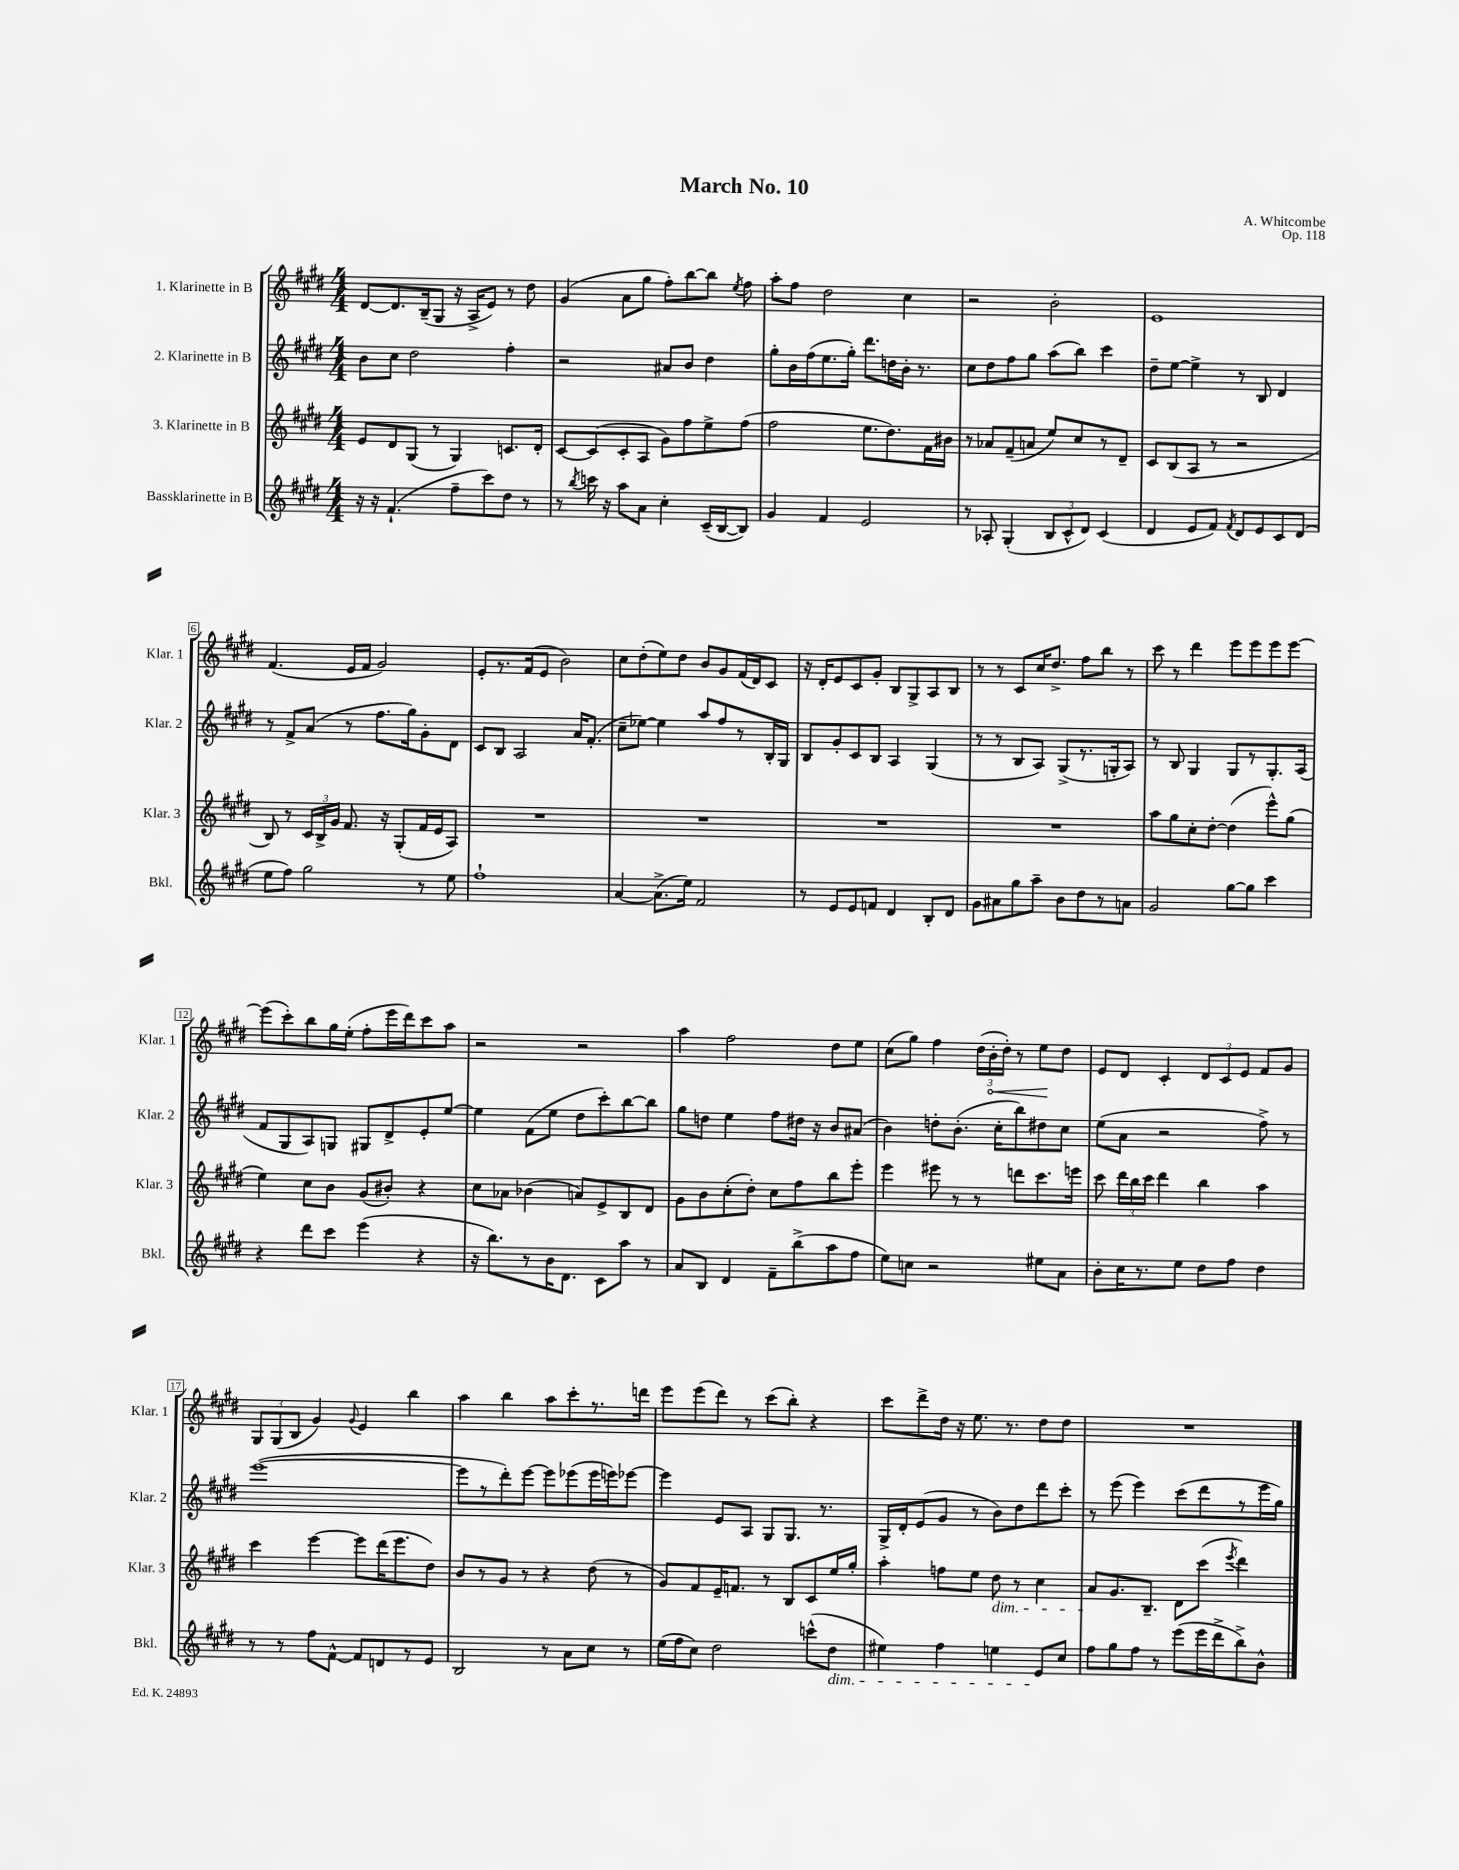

**kern	**kern	**kern	**kern
*staff4	*staff3	*staff2	*staff1
*clefG2	*clefG2	*clefG2	*clefG2
*k[f#c#g#d#]	*k[f#c#g#d#]	*k[f#c#g#d#]	*k[f#c#g#d#]
*M4/4	*M4/4	*M4/4	*M4/4
16r	8e/L	8b\L	[8d#/L
16r	.	.	.
(4.f#`/	8d#/	8cc#\J	8.d#/]
.	(8G#/J	2dd#\	.
.	.	.	(16B~/k
.	8r	.	8G#/J
8ff#~\L	4G#/)	.	16r
.	.	.	16A^/LK
8ccc#\)	.	.	8e/J)
8dd#\J	8.c/L	4ff#'\	8r
8r	.	.	8dd#\
.	16d#'/Jk	.	.
=	=	=	=
8r	[8c#/L	2r	(4g#/
8qbb/	.	.	.
16ccc\	(8c#/]	.	.
16r	.	.	.
8aa\L	8c#'/	.	8a\L
8a\J	8A/J	.	8gg#\J
4cc#'\	8g#\L)	8a#/L	8ff#'\L)
.	8ff#\	8b/J	[8bb\
(16c#~/LL	8ee^\	4dd#\	8bb\]J
[16B/J	.	.	.
.	.	.	8qee/
8B/]J)	(8ff#\J	.	8ff#\
=	=	=	=
4g#/	2ff#\	8gg#'\L	8aa'\L
.	.	16b\L	8ff#\J
.	.	(16ff#\J	.
4f#/	.	8.ee\	2dd#\
.	.	16gg#'\Jk)	.
2e/	8.ee\L	8.ddd#\L	.
.	8.dd#\)	16dd\L	.
.	.	16b'\JJ	4cc#\
.	.	8.r	.
.	16f#\L	.	.
.	16b#\JJ	.	.
=	=	=	=
8r	8r	8cc#\L	2r
8A-'/	8a-/L	8dd#\	.
(4G#'/	(8f#~/	8ff#\	.
.	8a/J	8gg#\J	.
12B/L	8ee/L)	(8aa\L	2b'\
12c#^^/	.	.	.
.	8cc#/	8bb\J)	.
12d#/J)	.	.	.
(4c#/	8r	4ccc#\	.
.	8d#~/J	.	.
=	=	=	=
4d#/	8c#/L	8dd#~\L	1e
.	(8B/	[8ee\J	.
8e/L	8A/J	4ee^\]	.
8f#/J)	8r	.	.
8qf#/	.	.	.
8d#/L	2r	8r	.
8e/	.	8B/	.
8c#/	.	4d#/	.
(8d#/J	.	.	.
=	=	=	=
8ee\L	8B/)	8r	(4.f#/
8ff#\J)	8r	8f#^/L	.
2gg#\	24c#/LL	(8a/J	.
.	24B^/	.	.
.	24g#/JJ	.	.
.	8.f#/	8r	16e/LL
.	.	.	16f#/JJ
.	.	8.ff#\L	2g#/)
.	16r	.	.
.	(8G#'/L	.	.
.	.	16gg#\k)	.
8r	16f#/L	8g#'\	.
.	16e/J	.	.
8ee\	8A/J)	8d#\J	.
=	=	=	=
1ff#`	1r	8c#/L	8e'/L
.	.	8B/J	8.r
.	.	2A/	.
.	.	.	(16f#/k
.	.	.	8e/J
.	.	.	2b\)
.	.	16a/LK	.
.	.	(8.f#'/J	.
=	=	=	=
[4a/	1r	8cc#~\L	8cc#\L
.	.	[8ee-\J)	(8dd#'\
(8.a^\]L	.	4ee-\]	8ee\)
.	.	.	8dd#\J
16ee\Jk)	.	.	.
2f#/	.	8aa/L	8b/L
.	.	8ff#/	8g#/
.	.	8r	(16f#/L
.	.	.	16d#/J)
.	.	16B'/L	8c#/J
.	.	16G#/JJ	.
=	=	=	=
8r	1r	8B/L	16r
.	.	.	16d#'/LK
8e/L	.	8g#'/	8e/
8e/	.	8c#/	8c#/
8f/J	.	8B/J	8g#'/J
4d#/	.	4A/	8B/L
.	.	.	8G#^/
8B'/L	.	(4G#/	8A/
8d#/J	.	.	8B/J
=	=	=	=
8g#\L	1r	8r	8r
8a#\	.	8r	8r
8gg#\	.	8B/L	8c#/L
8aa~\J	.	8A/J)	16cc#/K
.	.	.	8.dd#^/J
8b\L	.	(8G#^/L	.
8dd#\	.	8.r	8ff#\L
8r	.	.	8bb\J
.	.	16G'/k	.
8a\J	.	8A/J)	8r
=	=	=	=
2g#/	8aa\L	8r	8ccc#\
.	8gg#\	8B/	8r
.	8cc#'\	4G#/	4ddd#\
.	[8dd#'\J	.	.
[8gg#\L	(4dd#\]	8G#/L	8eee\L
8gg#\]J	.	8r	8eee\
4ccc#\	8eee^^\L)	8.G#'/	8eee\
.	(8gg#\J	.	[8eee\J
.	.	(16A/Jk	.
=	=	=	=
4r	4ee\)	8f#/L	(8eee\]L
.	.	8G#/	8ccc#'\)
8ddd#\L	8cc#\L	8A/)	8bb\
8ccc#\J	8b\J	8G/J	16gg#\L
.	.	.	(16ee'\JJ
(4eee\	(8g#/L	8G#/L	8ff#'\L
.	8b#'/J)	8d#^/	16eee\L
.	.	.	16ddd#\J)
4r	4r	8e'/	8ccc#\
.	.	[8ee/J	8aa\J
=	=	=	=
16r	8cc#\L	4ee\]	2r
8.bb\L)	.	.	.
.	8a-\J	.	.
8r	(4b-\	(8f#\L	.
16b\K	.	8ee\J	.
8.d#\J	.	.	.
.	8a/L)	8dd#\L	2r
8c#\L	8e^/	8ccc#'\)	.
8aa\J	8B/	[8bb\	.
8r	8d#/J	8bb\]J	.
=	=	=	=
8a/L	8g#\L	8gg#\L	4aa\
8B/J	8b\	8dd\J	.
4d#/	(8cc#'\	4ee\	2ff#\
.	8dd#'\J)	.	.
8f#~\L	8cc#\L	8ff#\L	.
(8bb^\	8ff#\	16dd#\Jk	.
.	.	16r	.
8aa\	8bb\	8b/L	8dd#\L
8ff#\J	8eee'\J	(8a#/J	8ee\J
=	=	=	=
8ee\L)	4eee\	4b\)	(8cc#\L
8cc\J	.	.	8gg#\J)
2r	8eee#\	8dd'\L	4ff#\
.	8r	(8.b'\J	.
.	8r	.	(24dd#\LL
.	.	.	24b'\
.	.	16cc#'\LK	.
.	.	.	24dd#'\JJ)
.	8ddd\L	8bb\)	8r
8ee#\L	8.ccc#\	8dd#\	8ee\L
8a\J	.	8cc#\J	8dd#\J
.	16eee\Jk	.	.
=	=	=	=
8b'\L	8ccc#\	(8ee\L	8e/L
16cc#\K	24ddd#\LL	8a\J	8d#/J
.	24bb\	.	.
8.r	.	.	.
.	24ccc#\JJ	.	.
.	4ddd#\	2r	4c#'/
8ee\J	.	.	.
8dd#\L	4bb\	.	12d#/L
.	.	.	12c#/
8ff#\J	.	.	.
.	.	.	12e/J
4dd#\	4aa\	8ff#^\)	8f#/L
.	.	8r	8g#/J
=	=	=	=
8r	4ccc#\	([1eee	12G#/L
.	.	.	(12G#/
8r	.	.	.
.	.	.	12B/J
8ff#\L	[4eee\	.	4g#/)
[8f#^^\J	.	.	.
.	.	.	8qqg#/
8f#/]L	8eee\]L	.	4e/
8d/	(16ddd#\K	.	.
.	8.eee\	.	.
8r	.	.	4bb\
8e/J	8dd#\J)	.	.
=	=	=	=
2B/	8b/L	8eee\]L	4aa\
.	8r	8r	.
.	8g#/J	8ddd#'\)	4bb\
.	8r	[8eee\J	.
8r	4r	8eee\]L	8aa\L
8a\L	.	(8eee-\	8ccc#'\
8cc#\J	(8dd#\	16eee-\L	8.r
.	.	16eee\J)	.
8r	8r	[8eee-\J	.
.	.	.	16ddd\Jk
=	=	=	=
(16ee\LL	8g#/L)	4eee-\]	8eee\L
16ff#\J	.	.	.
8cc#\J)	8f#/	.	(8eee\
2dd#\	16e~/K	8e/L	8ddd#\J)
.	8.f/J	.	.
.	.	8A/J	8r
.	8r	8G#/L	(8ccc#\L
.	8B/L	8.G#/J	8bb'\J)
(8ccc^^\L	8c#/	.	4r
.	.	8.r	.
8dd#\J	16ee/L	.	.
.	16gg#'/JJ	.	.
=	=	=	=
4ee#\)	4aa'\	16G#^/LL	8ccc#\L
.	.	16d#'/J	.
.	.	(8e/	8ddd#^\
4ff#\	8ff\L	8g#/J	16dd#\Jk
.	.	.	16r
.	8ee\J	8r	8.ee\
4ee\	8dd#\	8b\L)	.
.	.	.	8.r
.	8r	8dd#\	.
8e/L	4cc#\	8ddd#\	8dd#\L
8cc#/J	.	8ccc#'\J	8dd#\J
=	=	=	=
8ff#\L	8a/L	8r	1r
8gg#\	8.g#/	(8eee\	.
8ff#\J	.	4eee\)	.
.	8.B~/J	.	.
8r	.	.	.
(8eee\L	8d#\L	(8ccc#\L	.
16eee\L	(8ccc#\J	8ddd#\	.
16ddd#^\J	.	.	.
.	8qeee/	.	.
8bb^\)	4ddd#\)	8r	.
8b^^\J	.	16eee\L	.
.	.	16gg#\JJ)	.
==	==	==	==
*-	*-	*-	*-
